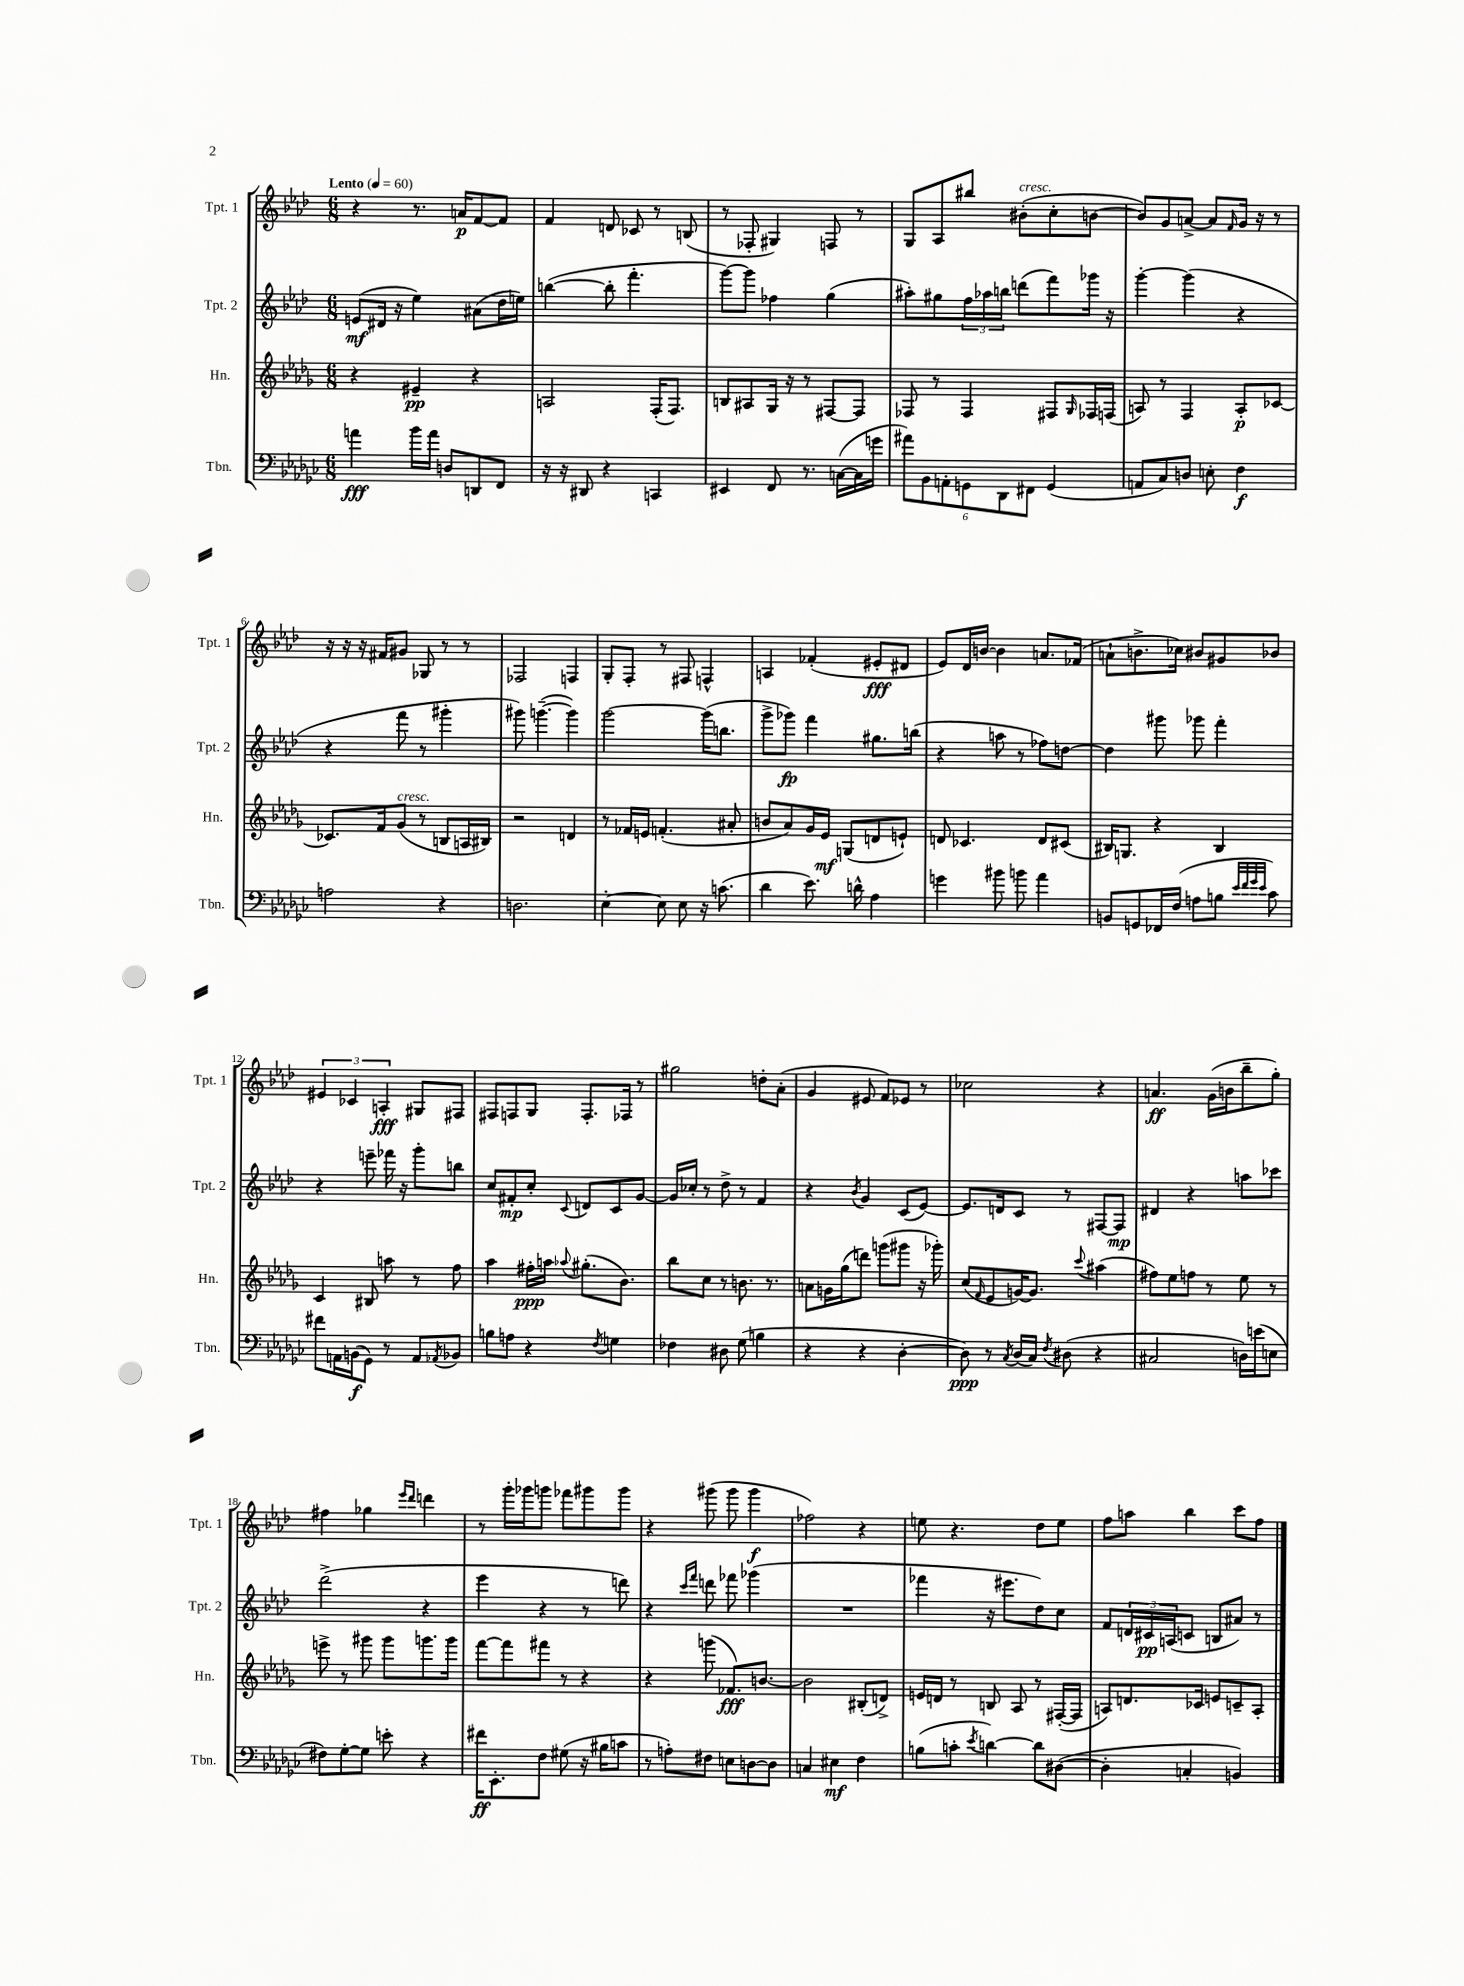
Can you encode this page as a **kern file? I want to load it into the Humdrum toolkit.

**kern	**kern	**kern	**kern
*staff4	*staff3	*staff2	*staff1
*clefF4	*clefG2	*clefG2	*clefG2
*k[b-e-a-d-g-c-]	*k[b-e-a-d-g-]	*k[b-e-a-d-]	*k[b-e-a-d-]
*M6/8	*M6/8	*M6/8	*M6/8
*MM60	*MM60	*MM60	*MM60
4a\	4r	(8e/L	4r
.	.	16d#/Jk	.
.	.	16r	.
16b-\LL	4e#~/	4ee-\)	8.r
16a\JJ	.	.	.
8D/L	.	.	.
.	.	.	16a/LK
8DD/	4r	(8a#\L	[8f/
8FF/J	.	16dd-\L	8f/]J
.	.	16ee\JJ)	.
=	=	=	=
16r	2A/	([4bb\	4f/
16r	.	.	.
8DD#/	.	.	.
4r	.	8bb'\]	8d/
.	.	4.fff'\	8c-/
4CC/	(16F'/LK	.	8r
.	8.F/J)	.	.
.	.	.	(8B/
=	=	=	=
4EE#/	8B/L	[8ggg\L)	8r
.	8A#/	8ggg\]J	8F-'/
8FF/	16G-/Jk	4ff-\	4G#/)
.	16r	.	.
8.r	8r	.	.
.	[8F#/L	(4gg\	8F/
([16C\LL	.	.	.
16C\]	8F#/]J	.	8r
16g\JJ	.	.	.
=	=	=	=
12a#\L)	8F-/	8aa#'\L)	8G/L
12BB-\	.	.	.
.	8r	8gg#\	8A-/
12AA'\	.	.	.
12GG\	4F-/	24ff\L	8bb#/J
.	.	24aa-\	.
12DD-\	.	24bb\JJ	.
.	.	(8ddd\L	(8b#'\L
12FF#\J	.	.	.
(4GG/	8F#/L	8fff\)	8cc'\
.	16qqG-/	.	.
.	16F-/L	16ggg-\Jk	[8b\J
.	(16F/JJ	16r	.
=	=	=	=
8AA/L	8A/)	[4ggg'\	8b/]L)
8C-/)	8r	.	8g/
8D/J	4F/	(4ggg\]	[8a^/J
8E'\	.	.	8a/]L
.	.	.	16qqf/
4F\	8A'/L	4r	16g/Jk
.	.	.	16r
.	[8c-/J	.	8r
=	=	=	=
2A\	8.c-/]L	4r	16r
.	.	.	16r
.	.	.	16r
.	16f/k	.	16f#/LK
.	(8g-/J	8fff\	8g#/J
.	8r	8r	8G-/
4r	8B/L	4ggg#'\	8r
.	16A/L	.	8r
.	16B#/JJ)	.	.
=	=	=	=
2.D\	2r	8ggg#\)	2F-/
.	.	([4.ggg~\	.
.	4d/	4ggg\])	4F/
=	=	=	=
[4E-'\	8r	[2ggg\	8G'/L
.	16f-/LL	.	8F'/J
.	16e/JJ	.	.
8E-\]	(4.f'/	.	8r
8E-\	.	.	8F#/
16r	.	(16ggg\]LK	4F^^/
(8.c\	.	8.bb\J	.
.	8a#'/	.	.
=	=	=	=
4d-\	8b/L	8ggg^\L	4A/
.	8a-/)	8ggg-\J)	.
8.e-\)	16g-/L	4fff\	(4f-'/
.	16e-/JJ	.	.
.	(8G/L	.	.
16d^^\	.	.	.
4A-\	8d/	8.gg#\L	8e#'/L
.	8e`/J)	.	8d#/J
.	.	(16bb\Jk	.
=	=	=	=
4g\	8d/	4r	8e-/L)
.	4.c-/	.	16d-/L
.	.	.	[16b/JJ
8b#\	.	8aa\	4b\]
8b\	.	8r	.
4a-\	8d/L	8ff-\L)	8.a/L
.	(8c#/J	[8dd\J	.
.	.	.	(16f-/Jk
=	=	=	=
8BB/L	16B#/LK)	4dd\]	8a`\L
.	8.G/J	.	.
8GG/	.	.	8.b^\
16FF-/L	4r	8ggg#\	.
(16F/JJ	.	.	16cc-\Jk)
8A\L	.	8ggg-\	8b#/L
8B\J	4B#/	4fff'\	8g#/
32qqe-/LLL	.	.	.
32qqf/	.	.	.
32qqg-/	.	.	.
32qqe-/JJJ	.	.	.
8c-\)	.	.	8b-/J
=	=	=	=
8f#\L	4c/	4r	6e#/
16AA\L	.	.	.
.	.	.	6c-/
(16BB\J	.	.	.
8GG-\J)	8B#/	8eee~\	.
.	.	.	6A'/
8r	8aa\	16fff-\	.
.	.	16r	.
8AA/L	8r	8ggg'\L	8G#/L
8qAA-/	.	.	.
8BB-/J	8ff\	8bb\J	8F#/J
=	=	=	=
8B\L	4aa-\	8cc/L	8F#/L
8A\J	.	8f#'/	8F/
4r	16ff#'\LL	8cc'/J	8G/J
.	16aa\JJ	.	.
.	8qqaa-/	8qqc/	.
.	(8.gg#'\L	8d/L	8.F'/L
8qF/	.	.	.
4G\	.	8c/	.
.	8.b-\J)	.	16F-/Jk
.	.	[8g/J	8r
=	=	=	=
4F-\	8bb-\L	16g/]LL	2gg#\
.	.	16cc-'/JJ	.
.	8cc\J	8r	.
8D#\	8r	8dd-^\	.
(8G-\	8.b\	8r	.
4B\	.	4f/	8dd'\L
.	8.r	.	.
.	.	.	(8a-'\J
=	=	=	=
4r	8a\L	4r	4g/
.	16g\L	.	.
.	(16gg-\J	.	.
.	.	8qb-/	.
4r	8ddd\J)	4g/	8e#/
.	(8ggg\L	.	8f/L)
[4D-'\	8ggg#\J	(8c/L	8e-/J
.	16r	[8e-/J)	8r
.	16ggg-'\)	.	.
=	=	=	=
8D-\])	(8cc/L	8.e-/]L	2cc-\
.	16qqf/	.	.
8r	8e-/	.	.
.	.	16d/k	.
8qC-/	.	.	.
(16D-/LL	[16g/K)	8c/J	.
16C-/JJ)	8.g/]J	.	.
8qF/	.	.	.
(8D#\	.	8r	.
.	8qqccc/	.	.
4r	(4aa#\	[8F#/L	4r
.	.	8F#/]J	.
=	=	=	=
2C#/	8ff#\L)	4d#/	4.a/
.	8ee-\	.	.
.	8ff\J	4r	.
.	8r	.	(16g\LL
.	.	.	16b\J
16D\LL)	8ee-\	8aa\L	8bb-~\
(16e\J	.	.	.
8E\J	8r	8ccc-\J	8gg'\J)
=	=	=	=
8F#\L)	8eee^\	(2ddd-^\	4ff#\
[8G-'\	8r	.	.
8G-\]J	8ggg#\	.	4gg-\
8e'\	8ggg#\L	.	.
.	.	.	16qqeee-/LL
.	.	.	16qqddd-/JJ
4r	8.ggg\	4r	4ddd\
.	16ggg\Jk	.	.
=	=	=	=
16f#\LK	[8fff\L	4eee-\	8r
8.EE-'\	.	.	.
.	8fff\]	.	16ggg'\LL
.	.	.	16ggg-\J
8F\J	8fff#\J	4r	8ggg\J
(8G#\	8r	.	8fff-\L
16r	4r	8r	8ggg#\
16B#\LK	.	.	.
8c\J	.	8ddd\)	8ggg#\J
=	=	=	=
8r	4r	4r	4r
8A'\L)	.	.	.
.	.	16qqccc/LL	.
.	.	16qqfff/JJ	.
8F#\J	(8ggg\	8ddd\	(8ggg#\
8E\L	8.f-/L)	8fff-\	8ggg#\
[8D\	.	(4ggg-\	4ggg#\
.	[8.b/J	.	.
8D\]J	.	.	.
=	=	=	=
4C/	2b\]	2.r	2ff-\)
4E#\	.	.	.
4F\	(8B#'/L	.	4r
.	8d^/J)	.	.
=	=	=	=
(8B\L	16e/LL	4fff-\	8ee\
.	16d/JJ	.	.
8c'\J	8r	.	4.r
8qe-/	.	.	.
[4d\)	8B/	16r	.
.	.	8.eee#\L	.
.	8A-/	.	.
8d\]L	8r	8dd-\)	8dd-\L
([8D#\J	([16F#'/LL	8cc\J	8ee\J
.	16F#/]JJ	.	.
=	=	=	=
4D#'\]	8A/L)	8f/L	8ff\L
.	8.d/	24d/L	8aa\J
.	.	24c#/	.
.	.	(24A/J	.
4C'/	.	8c/J	4bb-\
.	16c-/Jk	.	.
.	8e/L	8B/L	.
4BB/)	8c~/	8a#/J)	8ccc\L
.	8A'/J	8r	8ff\J
==	==	==	==
*-	*-	*-	*-
